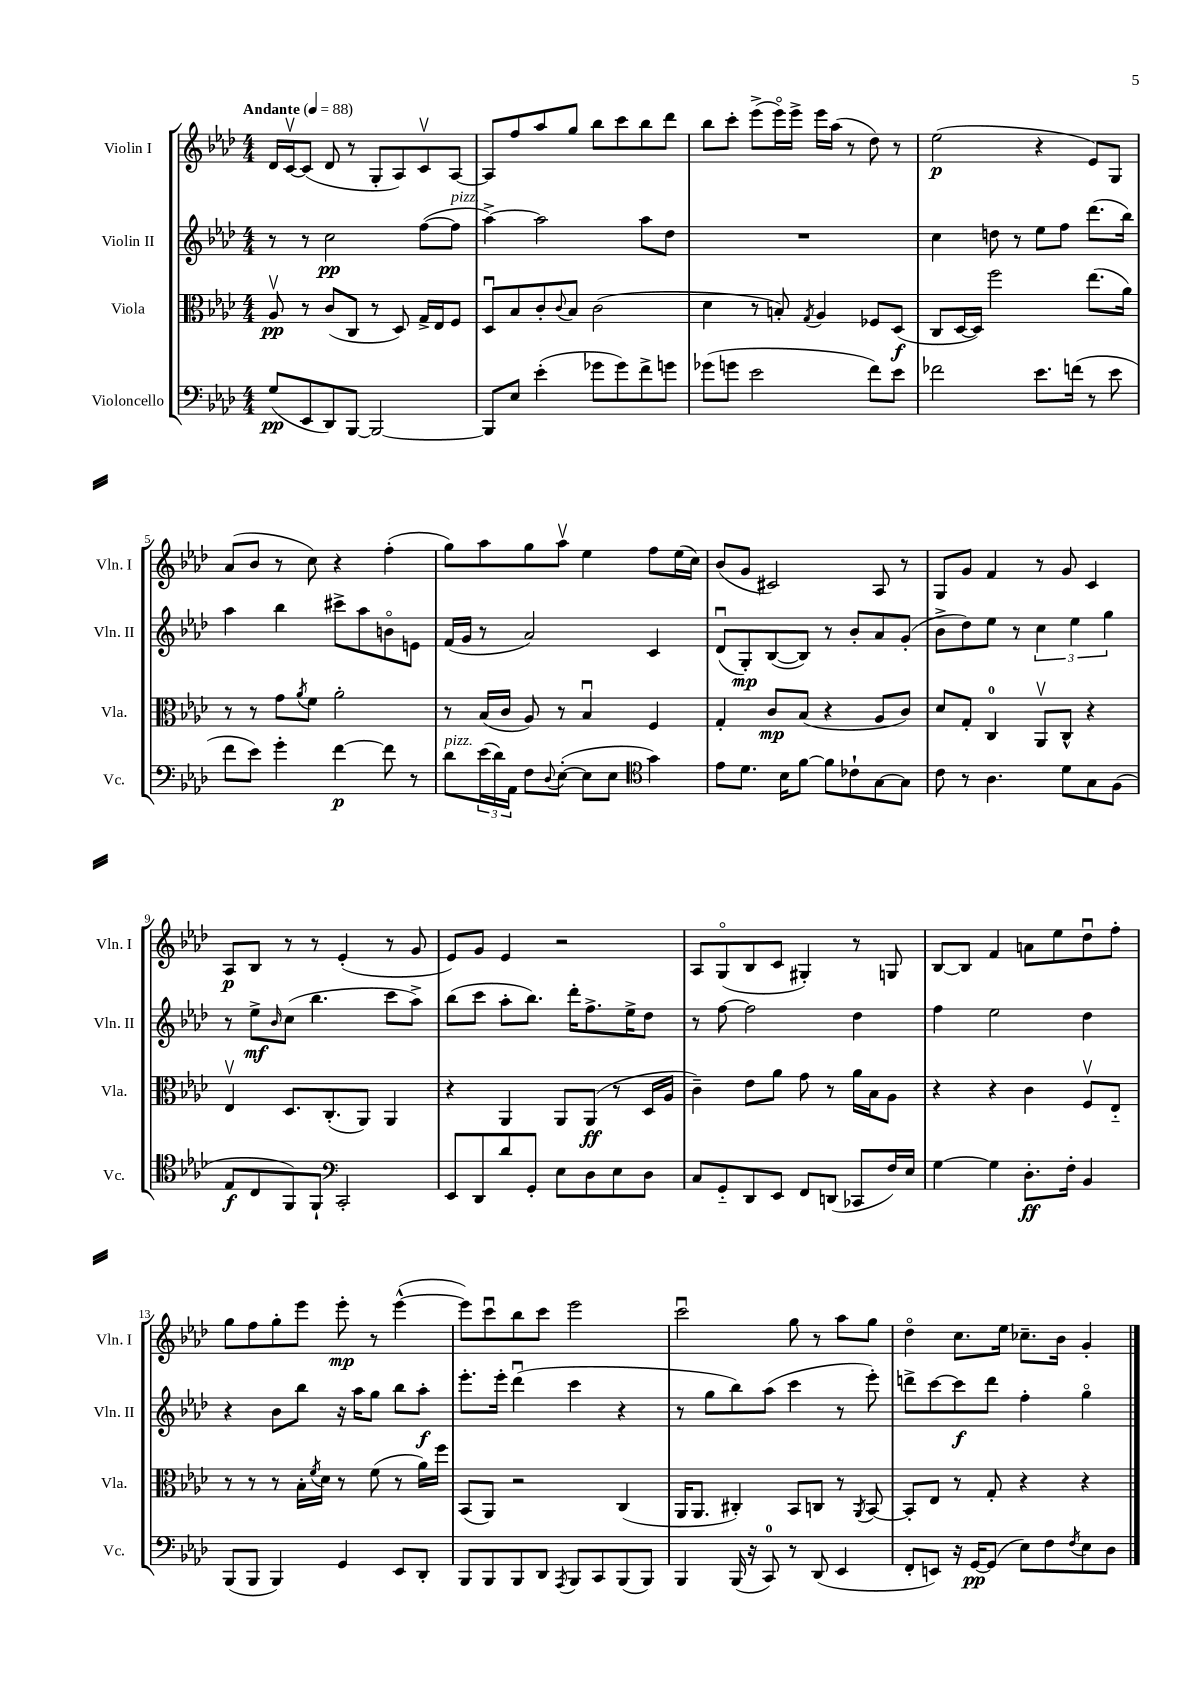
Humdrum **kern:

**kern	**dynam	**kern	**dynam	**kern	**dynam	**kern	**dynam
*part4	*part4	*part3	*part3	*part2	*part2	*part1	*part1
*staff4	*staff4	*staff3	*staff3	*staff2	*staff2	*staff1	*staff1
*I"Violoncello	*	*I"Viola	*	*I"Violin II	*	*I"Violin I	*
*I'Vc.	*	*I'Vla.	*	*I'Vln. II	*	*I'Vln. I	*
*clefF4	*	*clefC3	*	*clefG2	*	*clefG2	*
*k[b-e-a-d-]	*	*k[b-e-a-d-]	*	*k[b-e-a-d-]	*	*k[b-e-a-d-]	*
*M4/4	*	*M4/4	*	*M4/4	*	*M4/4	*
*MM88	*	*MM88	*	*MM88	*	*MM88	*
=1	=1	=1	=1	=1	=1	=1	=1
!	!	!	!	!	!	!LO:TX:a:B:t=Andante	!
(8G/L	pp	8A-v/	pp	8r	.	16d-/LL	.
.	.	.	.	.	.	[16cv/J	.
8EE-/	.	8r	.	8r	.	(8c/J]	.
8DD-/)	.	(8c/L	.	2cc\	pp	8d-/	.
[8BBB-/J	.	8C/J	.	.	.	8r	.
2BBB-/_	.	8r	.	.	.	8G'/L	.
.	.	8D-/)	.	.	.	8A-/)	.
.	.	16G^/LL	.	([8ff\L	.	8cv/	.
.	.	16E-/J	.	.	.	.	.
!	!	!	!	!LO:TX:a:i:t=pizz.	!	!	!
.	.	8F/J	.	8ff\J]	.	[8A-/J	.
=2	=2	=2	=2	=2	=2	=2	=2
8BBB-/L]	.	8D-u/L	.	[4aa-^\)	.	8A-/L]	.
8E-/J	.	8B-/	.	.	.	8ff/	.
(4e-'\	.	8c'/	.	2aa-\]	.	8aa-/	.
.	.	8qqc/	.	.	.	.	.
.	.	8B-/J	.	.	.	8gg/J	.
8g-X\L	.	(2c\	.	.	.	8bb-\L	.
8g-\)	.	.	.	.	.	8ccc\	.
8f^\	.	.	.	8aa-\L	.	8bb-\	.
8gn\J	.	.	.	8dd-\J	.	8ddd-\J	.
=3	=3	=3	=3	=3	=3	=3	=3
(8g-X\L	.	4d-\	.	1r	.	8bb-\L	.
8gn\J	.	.	.	.	.	8ccc'\J	.
2e-\	.	8r	.	.	.	(8eee-^\L	.
.	.	8Bn'/)	.	.	.	16eee-\L)	.
.	.	.	.	.	.	16eee-^\JJ	.
.	.	8qG/	.	.	.	.	.
.	.	4A-/	.	.	.	16eee-\LL	.
.	.	.	.	.	.	(16aa-\JJ	.
.	.	.	.	.	.	8r	.
8f\L)	.	8F-X/L	.	.	.	8dd-\)	.
8e-\J	.	(8D-/J	f	.	.	8r	.
=4	=4	=4	=4	=4	=4	=4	=4
2f-X\	.	8C/L	.	4cc\	.	(2ee-\	p
.	.	[16D-/L	.	.	.	.	.
.	.	16D-/JJ])	.	.	.	.	.
.	.	2ff\	.	8ddn\	.	.	.
.	.	.	.	8r	.	.	.
8.e-\L	.	.	.	8ee-\L	.	4r	.
.	.	.	.	8ff\J	.	.	.
(16fn\Jk	.	.	.	.	.	.	.
8r	.	(8.ee-\L	.	(8.ddd-\L	.	8e-/L)	.
8e-\	.	.	.	.	.	8G/J	.
.	.	16a-\Jk)	.	16bb-\Jk)	.	.	.
!!LO:LB:g=z
=5	=5	=5	=5	=5	=5	=5	=5
8f\L	.	8r	.	4aa-\	.	(8a-/L	.
8e-\J)	.	8r	.	.	.	8b-/J	.
4g'\	.	8g\L	.	4bb-\	.	8r	.
.	.	8qa-/	.	.	.	.	.
.	.	8f\J	.	.	.	8cc\)	.
[4f\	p	2a-'\	.	8ccc#X^\L	.	4r	.
.	.	.	.	8aa-\	.	.	.
8f\]	.	.	.	8bn\	.	(4ff'\	.
8r	.	.	.	8en\J	.	.	.
=6	=6	=6	=6	=6	=6	=6	=6
!LO:TX:a:i:t=pizz.	!	!	!	!	!	!	!
8d-\L	.	8r	.	(16f/LL	.	8gg\L)	.
.	.	.	.	16g/JJ	.	.	.
(24e-\L	.	(16B-/LL	.	8r	.	8aa-\	.
24d-\)	.	.	.	.	.	.	.
.	.	16c/JJ	.	.	.	.	.
24AA-\JJ	.	.	.	.	.	.	.
8F\L	.	8A-/)	.	2a-/)	.	8gg\	.
8qqD-/	.	.	.	.	.	.	.
([8E-'\J	.	8r	.	.	.	8aa-v\J	.
8E-\L]	.	4B-u/	.	.	.	4ee-\	.
8E-\J	.	.	.	.	.	.	.
*clefC4	*	*	*	*	*	*	*
4g\)	.	4F/	.	4c/	.	8ff\L	.
.	.	.	.	.	.	(16ee-\L	.
.	.	.	.	.	.	16cc\JJ)	.
=7	=7	=7	=7	=7	=7	=7	=7
8e-\L	.	4G'/	.	(8d-u/L	.	(8b-/L	.
8.d-\J	.	.	.	8G'/)	mp	8g/J	.
.	.	8c/L	mp	([8B-/	.	2c#X/)	.
16B-\KL	.	.	.	.	.	.	.
[8f\J	.	(8B-/J	.	8B-/J])	.	.	.
8f\L]	.	4r	.	8r	.	.	.
8c-X`\	.	.	.	8b-'/L	.	.	.
[8G\	.	8A-/L	.	8a-/	.	8A-/	.
8G\J]	.	8c/J)	.	(8g'/J	.	8r	.
=8	=8	=8	=8	=8	=8	=8	=8
8c\	.	8d-/L	.	8b-^\L	.	8G/L	.
8r	.	8G'/J	.	8dd-\)	.	8g/J	.
4.A-\	.	4C/	.	8ee-\J	.	4f/	.
.	.	.	.	8r	.	.	.
.	.	8AA-v/L	.	6cc\	.	8r	.
8d-\L	.	8C^^/J	.	.	.	8g/	.
.	.	.	.	6ee-\	.	.	.
8G\	.	4r	.	.	.	4c/	.
.	.	.	.	6gg\	.	.	.
(8F\J	.	.	.	.	.	.	.
!!LO:LB:g=z
=9	=9	=9	=9	=9	=9	=9	=9
8E-/L	f	4E-v/	.	8r	.	8A-/L	p
8C/	.	.	.	8ee-^\L	mf	8B-/J	.
.	.	.	.	16qqb-/	.	.	.
8FF/)	.	8.D-/L	.	(8cc\J	.	8r	.
8FF`/J	.	.	.	4.bb-\	.	8r	.
.	.	(8.C'/	.	.	.	.	.
*clefF4	*	*	*	*	*	*	*
2CC'/	.	.	.	.	.	(4e-'/	.
.	.	8AA-/J)	.	.	.	.	.
.	.	4AA-/	.	8ccc\L	.	8r	.
.	.	.	.	8aa-^\J)	.	8g/	.
=10	=10	=10	=10	=10	=10	=10	=10
8EE-/L	.	4r	.	(8bb-\L	.	8e-/L)	.
8DD-/	.	.	.	8ccc\J	.	8g/J	.
8d-/	.	4AA-/	.	8aa-'\L	.	4e-/	.
8GG'/J	.	.	.	8.bb-\J)	.	.	.
8E-\L	.	8AA-/L	.	.	.	2r	.
.	.	.	.	16ddd-'\KL	.	.	.
8D-\	.	(8AA-/J	ff	8.ff^\	.	.	.
8E-\	.	8r	.	.	.	.	.
.	.	.	.	16ee-^\K	.	.	.
8D-\J	.	16D-/LL	.	8dd-\J	.	.	.
.	.	16A-/JJ	.	.	.	.	.
=11	=11	=11	=11	=11	=11	=11	=11
8C/L	.	4c~\)	.	8r	.	8A-/L	.
8GG/	.	.	.	[8ff\	.	(8G/	.
8DD-/	.	8e-\L	.	2ff\]	.	8B-/	.
8EE-/J	.	8a-\J	.	.	.	8c/J	.
8FF/L	.	8g\	.	.	.	4G#X'/)	.
(8DDn/J	.	8r	.	.	.	.	.
8CC-X/L	.	16a-\LL	.	4dd-\	.	8r	.
.	.	16B-\J	.	.	.	.	.
16F/L)	.	8A-\J	.	.	.	8Gn/	.
16E-/JJ	.	.	.	.	.	.	.
=12	=12	=12	=12	=12	=12	=12	=12
[4G\	.	4r	.	4ff\	.	[8B-/L	.
.	.	.	.	.	.	8B-/J]	.
4G\]	.	4r	.	2ee-\	.	4f/	.
8.D-'\L	ff	4c\	.	.	.	8an\L	.
.	.	.	.	.	.	8ee-\	.
16F'\Jk	.	.	.	.	.	.	.
4BB-/	.	8Fv/L	.	4dd-\	.	8dd-u\	.
.	.	8E-/J	.	.	.	8ff'\J	.
!!LO:LB:g=z
=13	=13	=13	=13	=13	=13	=13	=13
(8BBB-/L	.	8r	.	4r	.	8gg\L	.
8BBB-/J	.	8r	.	.	.	8ff\	.
4BBB-/)	.	8r	.	8b-\L	.	8gg'\	.
.	.	16B-'\LL	.	8bb-\J	.	8eee-\J	.
.	.	8qf/	.	.	.	.	.
.	.	16d-\JJ	.	.	.	.	.
4GG/	.	8r	.	16r	.	8eee-'\	mp
.	.	.	.	16aa-\KL	.	.	.
.	.	(8f\	.	8gg\J	.	8r	.
8EE-/L	.	8r	.	8bb-\L	.	([4eee-^^\	.
8DD-'/J	.	16a-\LL)	.	8aa-'\J	f	.	.
.	.	16ff\JJ	.	.	.	.	.
=14	=14	=14	=14	=14	=14	=14	=14
8BBB-/L	.	(8BB-/L	.	8.eee-'\L	.	8eee-\L])	.
8BBB-/	.	8AA-/J)	.	.	.	8cccu\	.
.	.	.	.	16eee-'\Jk	.	.	.
8BBB-/	.	2r	.	(4ddd-u\	.	8bb-\	.
8DD-/J	.	.	.	.	.	8ccc\J	.
8qAAA-/	.	.	.	.	.	.	.
8BBB-/L	.	.	.	4ccc\	.	2eee-\	.
8CC/	.	.	.	.	.	.	.
(8BBB-/	.	(4C/	.	4r	.	.	.
8BBB-/J)	.	.	.	.	.	.	.
=15	=15	=15	=15	=15	=15	=15	=15
4BBB-/	.	16AA-/KL	.	8r	.	2cccu\	.
.	.	8.AA-/J	.	.	.	.	.
.	.	.	.	8gg\L	.	.	.
(16BBB-/	.	4C#X'/)	.	8bb-\)	.	.	.
16r	.	.	.	.	.	.	.
8CC/)	.	.	.	(8aa-\J	.	.	.
8r	.	8BB-/L	.	4ccc\	.	8gg\	.
(8DD-/	.	8Cn/J	.	.	.	8r	.
4EE-/	.	8r	.	8r	.	8aa-\L	.
.	.	8qAA-/	.	.	.	.	.
.	.	[8BB-/	.	8eee-'\)	.	8gg\J	.
=16	=16	=16	=16	=16	=16	=16	=16
8FF'/L	.	8BB-'/L]	.	8dddn^\L	.	4dd-\	.
8EEn/J)	.	8E-/J	.	[8ccc\	.	.	.
16r	.	8r	.	8ccc\]	f	8.cc\L	.
[16GG/KL	pp	.	.	.	.	.	.
(8GG/J]	.	8G'/	.	8ddd\J	.	.	.
.	.	.	.	.	.	16ee-\Jk	.
8E-\L)	.	4r	.	4ff'\	.	8.cc-X~\L	.
8F\	.	.	.	.	.	.	.
.	.	.	.	.	.	16b-\Jk	.
8qF/	.	.	.	.	.	.	.
8E-\	.	4r	.	4gg\	.	4g'/	.
8D-\J	.	.	.	.	.	.	.
==	==	==	==	==	==	==	==
*-	*-	*-	*-	*-	*-	*-	*-
